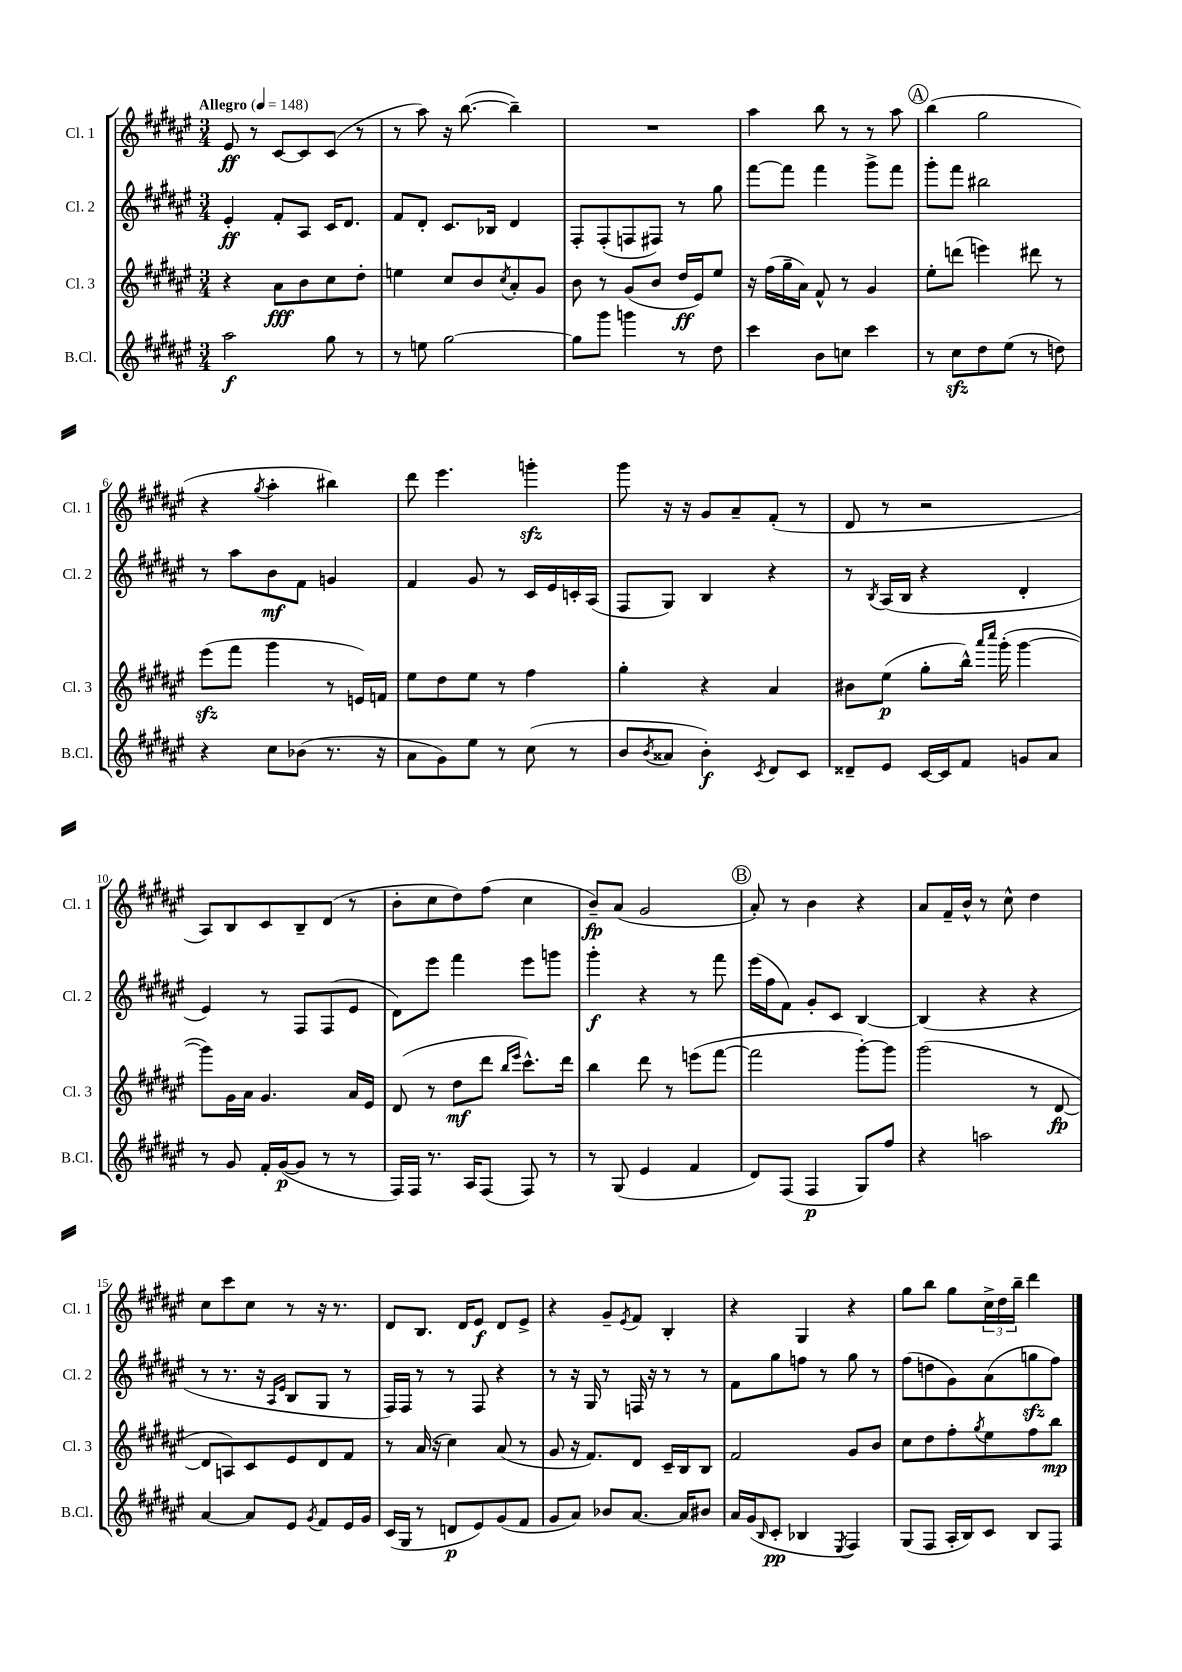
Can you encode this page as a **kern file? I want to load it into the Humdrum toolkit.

**kern	**kern	**kern	**kern
*staff4	*staff3	*staff2	*staff1
*clefG2	*clefG2	*clefG2	*clefG2
*k[f#c#g#d#a#e#]	*k[f#c#g#d#a#e#]	*k[f#c#g#d#a#e#]	*k[f#c#g#d#a#e#]
*M3/4	*M3/4	*M3/4	*M3/4
*MM148	*MM148	*MM148	*MM148
2aa#	4r	4e#'	8e#
.	.	.	8r
.	8a#	8f#'	[8c#
.	8b	8A#	8c#]
8gg#	8cc#	16c#	(8c#
.	.	8.d#	.
8r	8dd#'	.	8r
=	=	=	=
8r	4ee	8f#	8r
8ee	.	8d#'	8aa#)
[2gg#	8cc#	8.c#	16r
.	.	.	([8.bb
.	8b	.	.
.	.	16B-	.
.	8qcc#	.	.
.	8a#'	4d#	4bb~])
.	8g#	.	.
=	=	=	=
8gg#]	8b	8F#'	2.r
8ggg#	8r	(8F#'	.
4ggg	(8g#	8F	.
.	8b	8F#)	.
8r	16dd#	8r	.
.	16e#)	.	.
8dd#	8ee#	8gg#	.
=	=	=	=
4ccc#	16r	[8fff#	4aa#
.	(16ff#	.	.
.	16gg#~	8fff#]	.
.	16a#)	.	.
8b	8f#^^	4fff#	8bb
8cc	8r	.	8r
4ccc#	4g#	8ggg#^	8r
.	.	8fff#	8aa#
=	=	=	=
8r	8ee#'	8ggg#'	(4bb
8cc#	(8ddd	8fff#	.
8dd#	4eee)	2bb#	2gg#
(8ee#	.	.	.
8r	8ddd#	.	.
8dd)	8r	.	.
=	=	=	=
4r	(8eee#	8r	4r
.	8fff#	8aa#	.
.	.	.	8qgg#
8cc#	4ggg#	8b	4aa#'
(8b-	.	8f#	.
8.r	8r	4g	4bb#)
.	16e)	.	.
16r	16f	.	.
=	=	=	=
8a#	8ee#	4f#	8ddd#
8g#)	8dd#	.	4.eee#
8ee#	8ee#	8g#	.
8r	8r	8r	.
(8cc#	4ff#	16c#	4ggg'
.	.	16e#	.
8r	.	16c'	.
.	.	(16A#	.
=	=	=	=
8b	4gg#'	8F#	8ggg#
8qb	.	.	.
8a##	.	8G#)	16r
.	.	.	16r
4b')	4r	4B	8g#
.	.	.	8a#~
8qc#	.	.	.
8d#	4a#	4r	(8f#'
8c#	.	.	8r
=	=	=	=
8d##~	8b#	8r	8d#
.	.	8qB	.
8e#	(8ee#	(16A#	8r
.	.	16B	.
[16c#	8gg#'	4r	2r
16c#]	.	.	.
8f#	16bb^^)	.	.
.	16qqaaa#	.	.
.	16qqcccc#	.	.
.	(16ggg#'	.	.
8g	[4ggg#	4d#'	.
8a#	.	.	.
=	=	=	=
8r	8ggg#])	4e#)	8A#)
8g#	16g#	.	8B
.	16a#	.	.
16f#'	4.g#	8r	8c#
([16g#	.	.	.
8g#]	.	8F#	8B~
8r	.	(8F#	(8d#
8r	16a#	8e#	8r
.	16e#	.	.
=	=	=	=
16F#)	(8d#	8d#)	8b'
16F#	.	.	.
8.r	8r	8eee#	8cc#
.	8dd#	4fff#	8dd#)
16A#	.	.	.
(8F#	8ddd#	.	(8ff#
.	16qqbb	.	.
.	16qqeee#	.	.
8F#)	8.ccc#^^)	8eee#	4cc#
8r	.	8ggg	.
.	16ddd#	.	.
=	=	=	=
8r	4bb	4ggg#'	8b~)
(8G#	.	.	(8a#
4e#	8ddd#	4r	2g#
.	8r	.	.
4f#	(8eee	8r	.
.	[8fff#	8fff#	.
=	=	=	=
8d#)	2fff#]	(16eee#	8a#')
.	.	16ff#	.
(8F#	.	8f#)	8r
4F#	.	8g#'	4b
.	.	8c#	.
8G#)	[8ggg#')	[4B	4r
8ff#	8ggg#]	.	.
=	=	=	=
4r	(2ggg#	(4B]	8a#
.	.	.	16f#~
.	.	.	16b^^
2aa	.	4r	8r
.	.	.	8cc#^^
.	8r	4r	4dd#
.	[8d#	.	.
=	=	=	=
[4a#	8d#]	8r	8cc#
.	8A)	8.r	8ccc#
8a#]	8c#	.	8cc#
.	.	16r	.
.	.	16qqA#	.
.	.	16qqe#	.
8e#	8e#	8B	8r
8qg#	.	.	.
8f#	8d#	8G#	16r
.	.	.	8.r
16e#	8f#	8r	.
16g#	.	.	.
=	=	=	=
(16c#	8r	16F#)	8d#
16G#	.	16F#	.
8r	(16a#	8r	8.B
.	16r	.	.
8d	4cc#)	8r	.
.	.	.	16d#
8e#)	.	8F#	8e#
(8g#	(8a#	4r	8d#
8f#	8r	.	8e#^
=	=	=	=
8g#	8g#	8r	4r
8a#)	16r	16r	.
.	8.f#)	16G#	.
8b-	.	8r	8g#~
.	.	.	8qe#
[8.a#	8d#	16F	8f#
.	.	16r	.
.	16c#~	8r	4B'
16a#]	16B	.	.
8b#	8B	8r	.
=	=	=	=
16a#	2f#	8f#	4r
(16g#	.	.	.
16qqB	.	.	.
8c#'	.	8gg#	.
4B-	.	8ff	4G#
.	.	8r	.
8qE#	.	.	.
4F#)	8g#	8gg#	4r
.	8b	8r	.
=	=	=	=
(8G#	8cc#	(8ff#	8gg#
8F#	8dd#	8dd	8bb
16A#'	8ff#'	8g#)	8gg#
16B)	.	.	.
.	8qgg#	.	.
8c#	8ee#	(8a#	24cc#^
.	.	.	24dd#
.	.	.	24bb~
8B	8ff#	8gg	4ddd#
8F#	8bb	8ff#)	.
==	==	==	==
*-	*-	*-	*-
